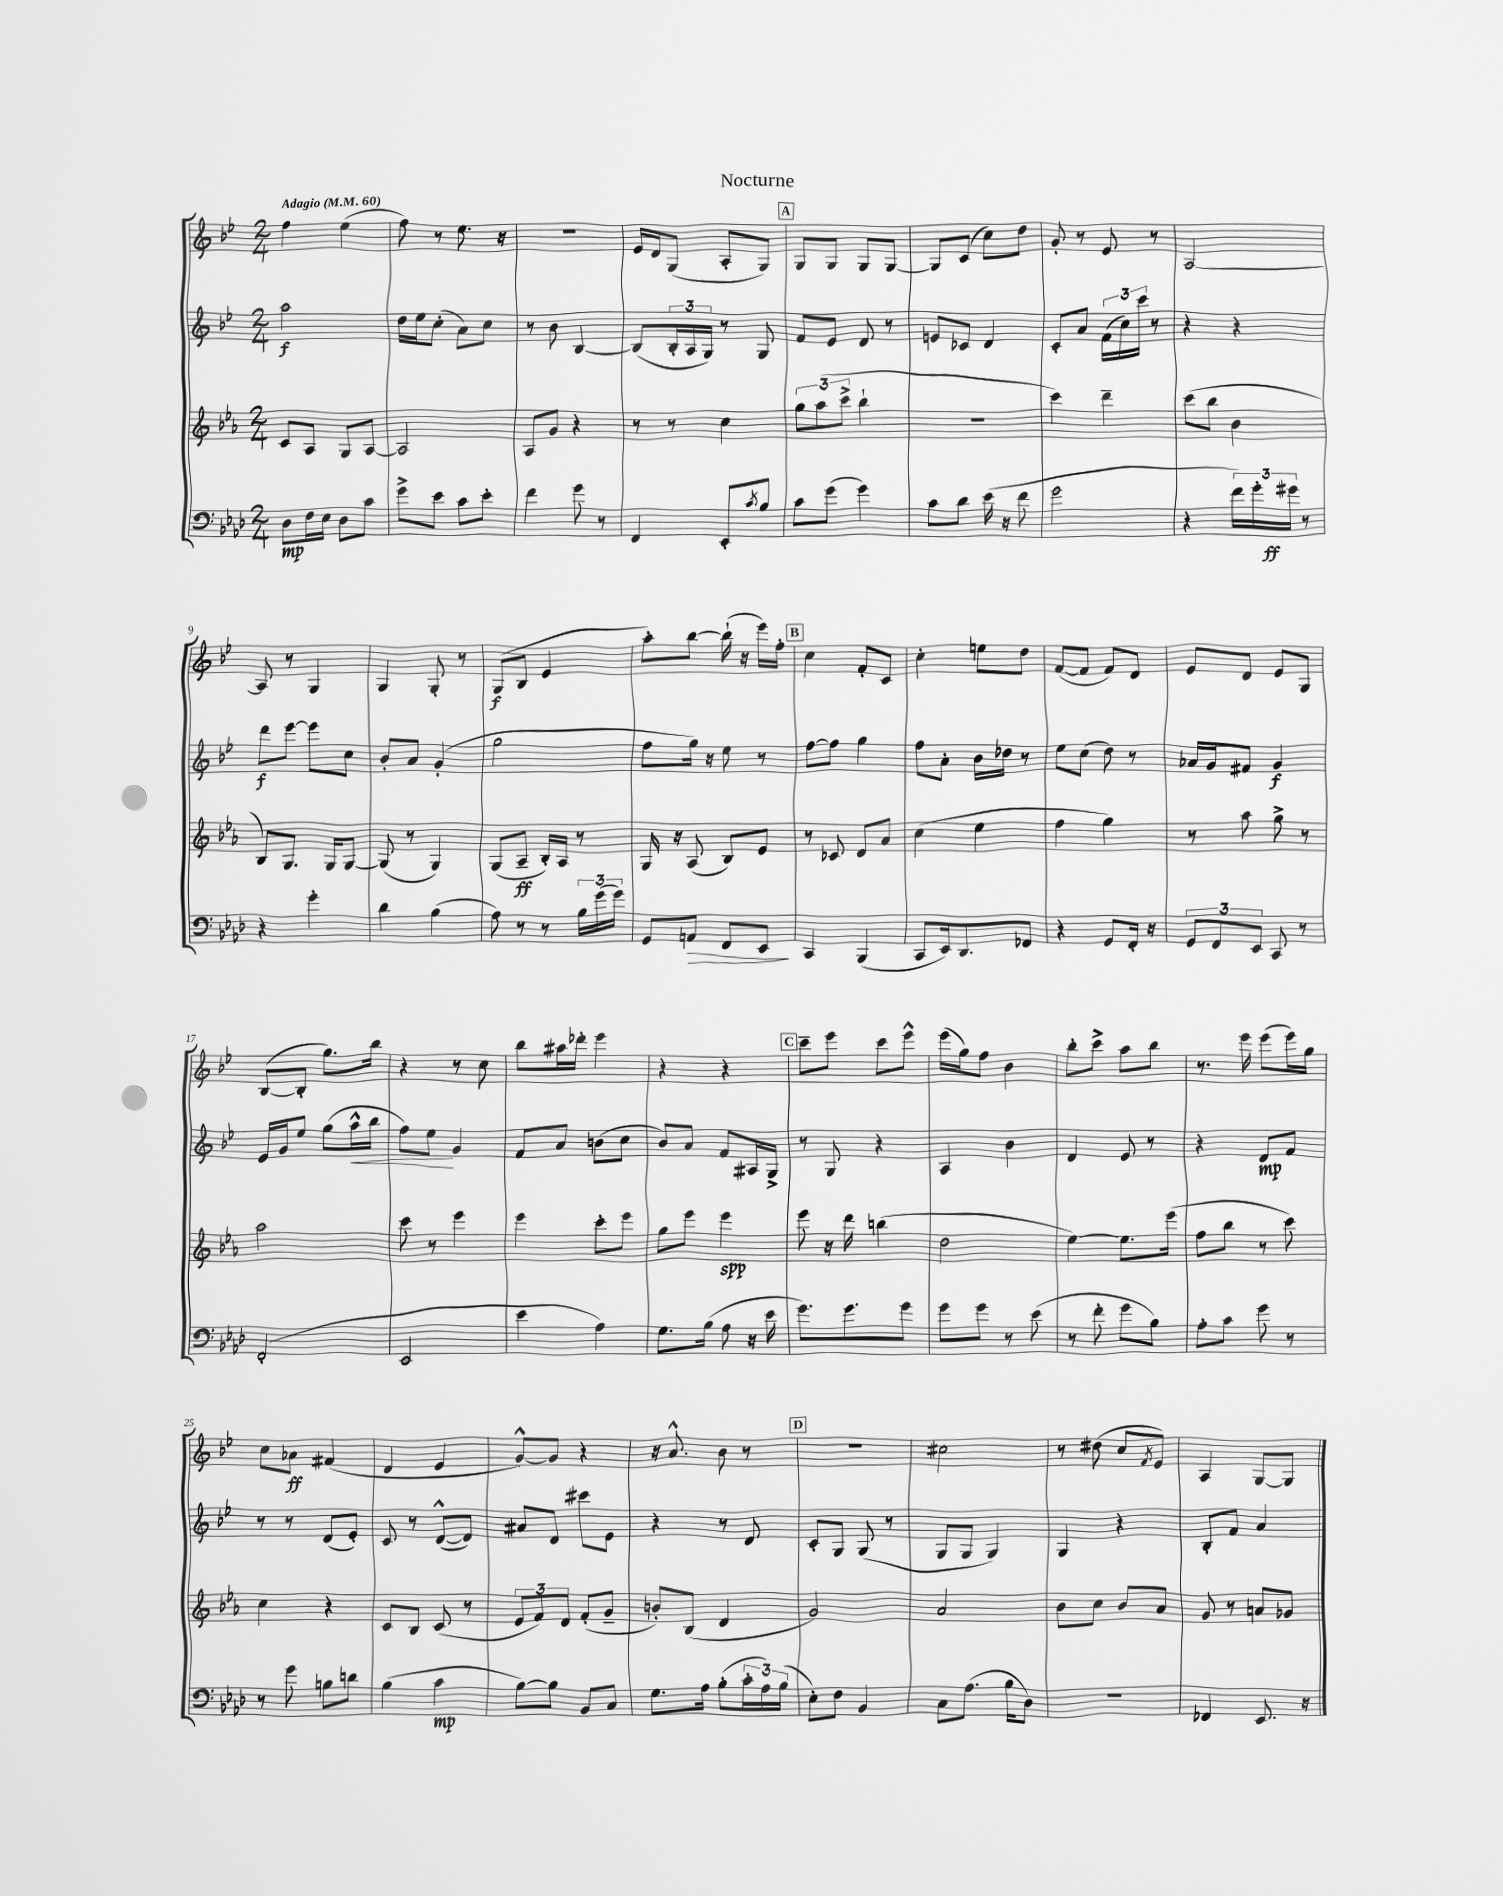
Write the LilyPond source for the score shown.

\header { title = "Nocturne" }
<<
\new StaffGroup <<
\new Staff = "s0" {
    \clef treble \key bes \major \numericTimeSignature \time 2/4 \tempo "Adagio" 4 = 60
    f''4 ees''4( |
    f''8) r8 ees''8. r16 |
    r2 |
    ees'16 d'16 g8( a8-. g8) |
    \mark \markup { \box "A" } g8 g8 g8 g8~ |
    g8 c'8( c''8) d''8 |
    g'8-. r8 ees'8 r8 |
    a2~ |
    a8 r8 g4 |
    g4 g8-. r8 |
    g8\f( bes8 ees'4 |
    a''8-.) bes''8~ bes''16-!( r16 ees'''16) f''16-. |
    \mark \markup { \box "B" } c''4 f'8-. c'8 |
    c''4-. e''8 d''8 |
    f'8~( f'8 f'8) d'8 |
    ees'8 d'8 ees'8 g8 |
    bes8~( bes8-. g''8.) bes''16 |
    r4 r8 c''8 |
    bes''8 ais''16 des'''16-. ees'''4 |
    r4 r4 |
    \mark \markup { \box "C" } c'''8-- ees'''8 c'''8 ees'''8-^ |
    ees'''16( g''16) f''8 bes'4 |
    bes''8-. c'''8-> a''8 bes''8 |
    r8. ees'''16 ees'''8( ees'''16) g''16 |
    c''8 aes'8\ff fis'4( |
    d'4 ees'4 |
    g'8~-^) g'8 r4 |
    r16 a'8.-^ bes'8 r8 |
    \mark \markup { \box "D" } r2 |
    cis''2 |
    r8 dis''8( c''8 \acciaccatura { f'8 } ees'8) |
    a4 g8~ g8 \bar "|." |
}
\new Staff = "s1" {
    \clef treble \key bes \major \numericTimeSignature \time 2/4
    a''2\f |
    d''16 ees''16 c''8-.( a'8) c''8 |
    r8 bes'8 bes4~ |
    bes8( \tuplet 3/2 { bes16-. a16 g16) } r8 g8 |
    \mark \markup { \box "A" } f'8 ees'8 d'8 r8 |
    e'8 ces'8 d'4 |
    c'8-. a'8 \tuplet 3/2 { f'16( c''16) c'''16 } r8 |
    r4 r4 |
    d'''8\f ees'''8~ ees'''8 c''8 |
    bes'8-. a'8 g'4-.( |
    g''2 |
    f''8 g''16) r16 ees''8 r8 |
    \mark \markup { \box "B" } f''8~ f''8 g''4 |
    f''8 a'8-. bes'16 des''16 r8 |
    ees''8 c''8( d''8) r8 |
    aes'16 g'16 fis'8 g'4\f |
    ees'16 g'16 ees''8 g''8( a''16-^\< bes''16 |
    f''8) ees''8\! g'4 |
    f'8 a'8 b'8( c''8 |
    bes'8) a'8 f'8 ais16 g16-> |
    \mark \markup { \box "C" } r8 g8 r4 |
    a4 bes'4 |
    d'4 ees'8 r8 |
    r4 d'8\mp f'8 |
    r8 r8 d'8( ees'8-.) |
    c'8 r8 d'8~-^( d'8) |
    ais'8 d'8 cis'''8 ees'8 |
    r4 r8 d'8 |
    \mark \markup { \box "D" } c'8-. g8 g8( r8 |
    g8 g8 g4) |
    g4 r4 |
    bes8-. f'8 a'4 \bar "|." |
}
\new Staff = "s2" {
    \clef treble \key ees \major \numericTimeSignature \time 2/4
    c'8 aes8 g8 aes8~ |
    aes2 |
    aes8 g'8 r4 |
    r8 r8 c''4 |
    \mark \markup { \box "A" } \tuplet 3/2 { g''8 aes''8( c'''8-> } bes''4-! |
    r2 |
    c'''4) d'''4-- |
    c'''8( bes''8 bes'4 |
    bes8) g8. g16 g8~ |
    g8( r8 g4) |
    g8( aes8--\ff bes16-.) aes16 r8 |
    g16 r16 aes8( bes8) ees'8 |
    \mark \markup { \box "B" } r8 ces'8 d'8 aes'8 |
    c''4( ees''4 |
    f''4 g''4) |
    r8 aes''8 g''8-> r8 |
    aes''2 |
    c'''8 r8 ees'''4 |
    ees'''4 c'''8-. ees'''8 |
    g''8 ees'''8 ees'''4\spp |
    \mark \markup { \box "C" } ees'''8 r16 d'''16 b''4( |
    d''2 |
    ees''4~) ees''8. ees'''16( |
    f''8 bes''8 r8 c'''8) |
    c''4 r4 |
    c'8 bes8 c'8( r8 |
    \tuplet 3/2 { ees'8 f'8) d'8 } f'8-.( g'8-- |
    b'8-.) bes8( d'4 |
    \mark \markup { \box "D" } g'2) |
    aes'2 |
    bes'8 c''8 bes'8 aes'8 |
    g'8 r8 a'8 ges'8 \bar "|." |
}
\new Staff = "s3" {
    \clef bass \key aes \major \numericTimeSignature \time 2/4
    des8\mp f16 ees16 des8 c'8 |
    g'8-> ees'8 c'8 ees'8-. |
    f'4 g'8 r8 |
    f,4 ees,8-. \acciaccatura { c'8 } bes8 |
    \mark \markup { \box "A" } c'8 g'8( g'4) |
    c'8 des'8 ees'16( r16 f'8 |
    g'2 |
    r4 \tuplet 3/2 { f'16) g'16-. gis'16\ff } r8 |
    r4 g'4-. |
    des'4 bes4( |
    aes8) r8 r8 \tuplet 3/2 { bes16 g'16( g'16) } |
    g,8 a,8\> f,8 ees,8\! |
    \mark \markup { \box "B" } c,4 bes,,4( |
    c,8 ees,16) des,8. fes,8 |
    r4 g,8 f,16-. r16 |
    \tuplet 3/2 { g,8 f,8 ees,8 } c,8 r8 |
    f,2-.( |
    ees,2 |
    ees'4 aes4) |
    g8. bes16( aes8 r16 ees'16 |
    \mark \markup { \box "C" } g'8.) g'8. g'8 |
    g'8 g'8 r8 ees'8( |
    r8 f'8-. g'8 bes8) |
    aes8-. c'8 g'8 r8 |
    r8 g'8 b8 d'8 |
    bes4( c'4\mp |
    bes8~) bes8 bes,8 c8 |
    g8. aes16 bes8-.( \tuplet 3/2 { c'16-. aes16) bes16( } |
    \mark \markup { \box "D" } ees8-.) f8 bes,4 |
    c8 aes8.( bes16 des8) |
    R2 |
    fes,4 ees,8. r16 \bar "|." |
}
>>
>>
